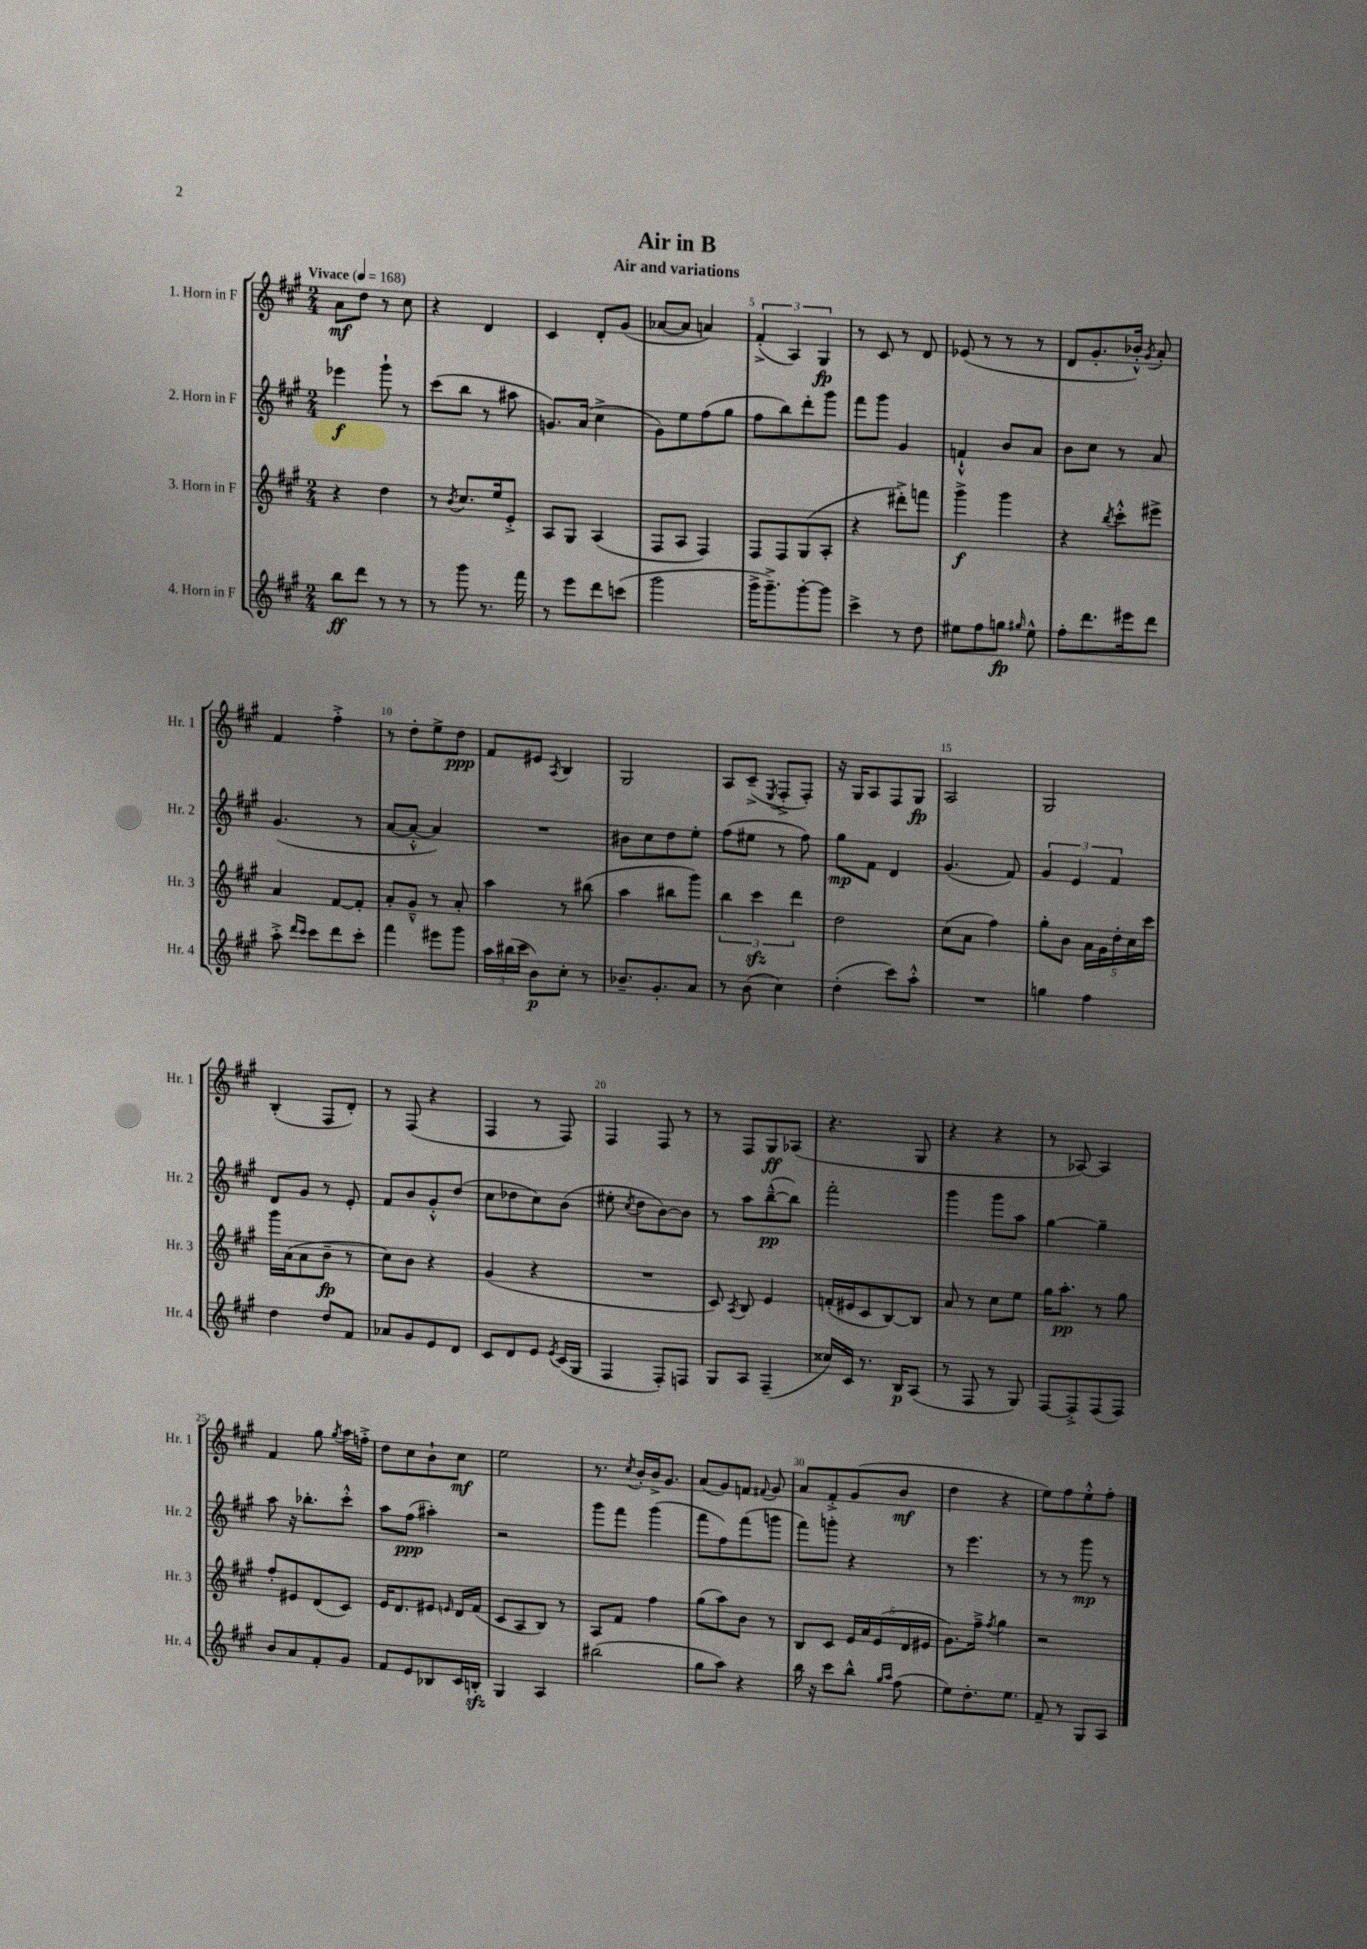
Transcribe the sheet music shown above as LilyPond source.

\header { title = "Air in B" subtitle = "Air and variations" }
<<
\new StaffGroup <<
\new Staff = "s0" \with { instrumentName = "1. Horn in F" shortInstrumentName = "Hr. 1" } {
    \clef treble \key a \major \numericTimeSignature \time 2/4 \tempo "Vivace" 4 = 168
    \autoBeamOff a'8[\mf d''8] r8 cis''8 |
    r4 d'4 |
    cis'4 d'8[-. gis'8]( |
    aes'8[~ aes'8] a'4) |
    \tuplet 3/2 { fis'4-.->( a4) gis4\fp } |
    r8 cis'8 r8 d'8 |
    ees'8( r8 r8 r8 |
    d'8[ gis'8.-. bes'16]-.-^) \acciaccatura { gis'8 } a'8-. |
    fis'4 fis''4-.-> |
    r8 d''8[-. e''8-> d''8]\ppp |
    fis'8[ eis'8] \acciaccatura { a8 } b4 |
    gis2 |
    a8[ cis'8]--->( \acciaccatura { e8 } fis8[-.-> fis8]-.) |
    r16 gis16[ a8 fis8 gis8]\fp |
    a2 |
    gis2 |
    b4-.( fis8[ d'8]-.) |
    r8 fis8( r4 |
    fis4 r8 fis8) |
    fis4 fis8 r8 |
    r8 fis8[ gis8\ff aes8]( |
    r4. gis8 |
    r4 r4 |
    r8 aes8~) aes4 |
    fis'4 gis''8 \acciaccatura { gis''8 } a''16[ f''16]-.-> |
    d''8[ cis''8 b'8-! cis''8]\mf |
    e''2 |
    r8. \acciaccatura { cis''8 } b'16[-. b'16-> gis'8.] |
    a'8[( gis'8) f'8] \appoggiatura { fis'8 } gis'8 |
    a'8[ fis'8-.-> gis'8( b'8]\mf |
    d''4 r4 |
    e''8[) fis''8 e''8-.-^ fis''8]-. \bar "|." |
}
\new Staff = "s1" \with { instrumentName = "2. Horn in F" shortInstrumentName = "Hr. 2" } {
    \clef treble \key a \major \numericTimeSignature \time 2/4
    \autoBeamOff ees'''4\f gis'''8-! r8 |
    cis'''8[( b''8] r8 ais''8 |
    g'8.[) a'16]( cis''4-> |
    gis'8[) e''8 fis''8( gis''8] |
    fis''8[ b''8) d'''8-. gis'''8] |
    fis'''8[ gis'''8] gis'4 |
    f'4-!-^ b'8[ a'8] |
    b'8[ cis''8] r8 a'8 |
    gis'4.( r8 |
    a'8[~ a'8]~-.-^ a'4) |
    R2 |
    bis'8[ cis''8 d''8 e''8]-. |
    fis''8[( eis''8] r8 fis''8) |
    gis''8[\mp fis'8] d'4 |
    gis'4.( fis'8) |
    \tuplet 3/2 { gis'4 e'4 fis'4 } |
    d'8[ gis'8] r8 e'8-. |
    fis'8[ b'8 gis'8-.-^ d''8]( |
    cis''8[ des''8 cis''8) b'8]( |
    eis''8-. \acciaccatura { cis''8 } d''8[ b'8~) b'8] |
    r8 a''8[ b''8~---^\pp( b''8]) |
    fis'''2-. |
    gis'''4 gis'''8[ a''8] |
    gis''4~ gis''4-- |
    a''8 r16 bes''8.[-. cis'''8]-.-^ |
    a''8[ fis''8]\ppp( ais''4-.) |
    r2 |
    gis'''8[ fis'''8] gis'''4( |
    fis'''8[ fis''8) fis'''8( g'''8] |
    fis'''8[) g'''8]-. r4 |
    r8 e'''4. |
    r8 r8 gis'''8\mp r8 \bar "|." |
}
\new Staff = "s2" \with { instrumentName = "3. Horn in F" shortInstrumentName = "Hr. 3" } {
    \clef treble \key a \major \numericTimeSignature \time 2/4
    \autoBeamOff r4 d''4 |
    r8 \acciaccatura { b'8 } cis''8.[ e''16 e'8]-.-> |
    a8[ gis8] a4( |
    fis8[ a8] fis4) |
    fis8[ fis8 gis8( a8]-. |
    r4 dis'''8[-.->) f'''8] |
    gis'''4->\f gis'''4 |
    r4 \acciaccatura { b''8 } cis'''8[-.-^ eis'''8]-> |
    a'4 fis'8[~ fis'8]-. |
    a'8[-. gis'8]---^ r8 a'8-. |
    a''4 r8 bis''8( |
    a''4 bis''8[ gis'''8]) |
    \tuplet 3/2 { b''4 cis'''4\sfz d'''4 } |
    d''2 |
    cis''8[( a'8] fis''4) |
    gis''8[-. b'8] \tuplet 5/4 { a'16[ gis'16 d''16-. cis''16 cis'''16] } |
    gis'''16[ a'16( a'8 b'8]--\fp r8 |
    cis''8[) b'8] r4 |
    gis'4( r4 |
    R2 |
    cis'8) \acciaccatura { a8 } b8 e'4 |
    f'16[-.( eis'16 cis'8 b8~) b8] |
    a'8 r8 cis''8[ e''8] |
    gis''16[ a''8.]-.\pp r8 gis''8 |
    fis''8[-. eis'8 d'8( cis'8]) |
    e'16[ d'8. eis'8] \grace { e'16 } d'16[ fis'16]( |
    cis'8[ a8 b8]) r8 |
    a8[ fis'8] fis''4 |
    gis''8[( a''8) b'8] r8 |
    b8[ cis'8] \tuplet 5/4 { e'16[ a'16 e'16( d'16 eis'16] } |
    gis'8.[) fis''16]---> \acciaccatura { fis''8 } gis''4 |
    r2 \bar "|." |
}
\new Staff = "s3" \with { instrumentName = "4. Horn in F" shortInstrumentName = "Hr. 4" } {
    \clef treble \key a \major \numericTimeSignature \time 2/4
    \autoBeamOff b''8[\ff d'''8] r8 r8 |
    r8 gis'''8 r8. fis'''16 |
    r8 e'''8[ d'''8 c'''8]( |
    gis'''2 |
    gis'''16[-> gis'''8.--->) gis'''8~-. gis'''8] |
    cis'''4-> r8 d''8 |
    eis''8[ fis''8 g''8]\fp \grace { gis''16 } eis''8-^ |
    fis''8[-. d'''8. eis'''16 d'''8] |
    a''8-.-> \grace { d'''16[ cis'''16] } cis'''8[ d'''8 cis'''8]-. |
    fis'''4 eis'''8[ gis'''8] |
    \tuplet 3/2 { a''16[ bis''16( cis'''16] } b'8[\p) cis''8]-. r8 |
    bes'8.[-- gis'8.-. a'8] |
    r8 b'8( cis''4) |
    d''4-.( cis'''8[) a''8]-.-^ |
    R2 |
    g''4 fis''4 |
    d''4 d''8[ fis'8] |
    aes'8[ gis'8 e'8 d'8] |
    cis'8[ d'8 e'8] \acciaccatura { e'8 } cis'16[( gis16] |
    fis4 fis8[-.) f8] |
    gis8[ a8] fis4--( |
    cisis''16[) cis'16] r8. b16[\p a8]( |
    r8 fis8 r8 gis8) |
    fis8[~ fis8-.-> fis8( fis8]) |
    b'8[ a'8 fis'8-. gis'8] |
    fis'8[ e'8 bes8 cis'16 b16]-.\sfz |
    gis4 a4 |
    bis''2( |
    gis''8[ a''8]) r4 |
    b''16 r16 cis'''8[ b''8]-^ \grace { gis''16[ a''16] } fis''8( |
    e''8[) d''8.-. e''8.] |
    fis'8-- r8 gis8[ a8] \bar "|." |
}
>>
>>
\layout { \context { \Score \override BarNumber.break-visibility = ##(#f #t #t) barNumberVisibility = #(every-nth-bar-number-visible 5) } }
